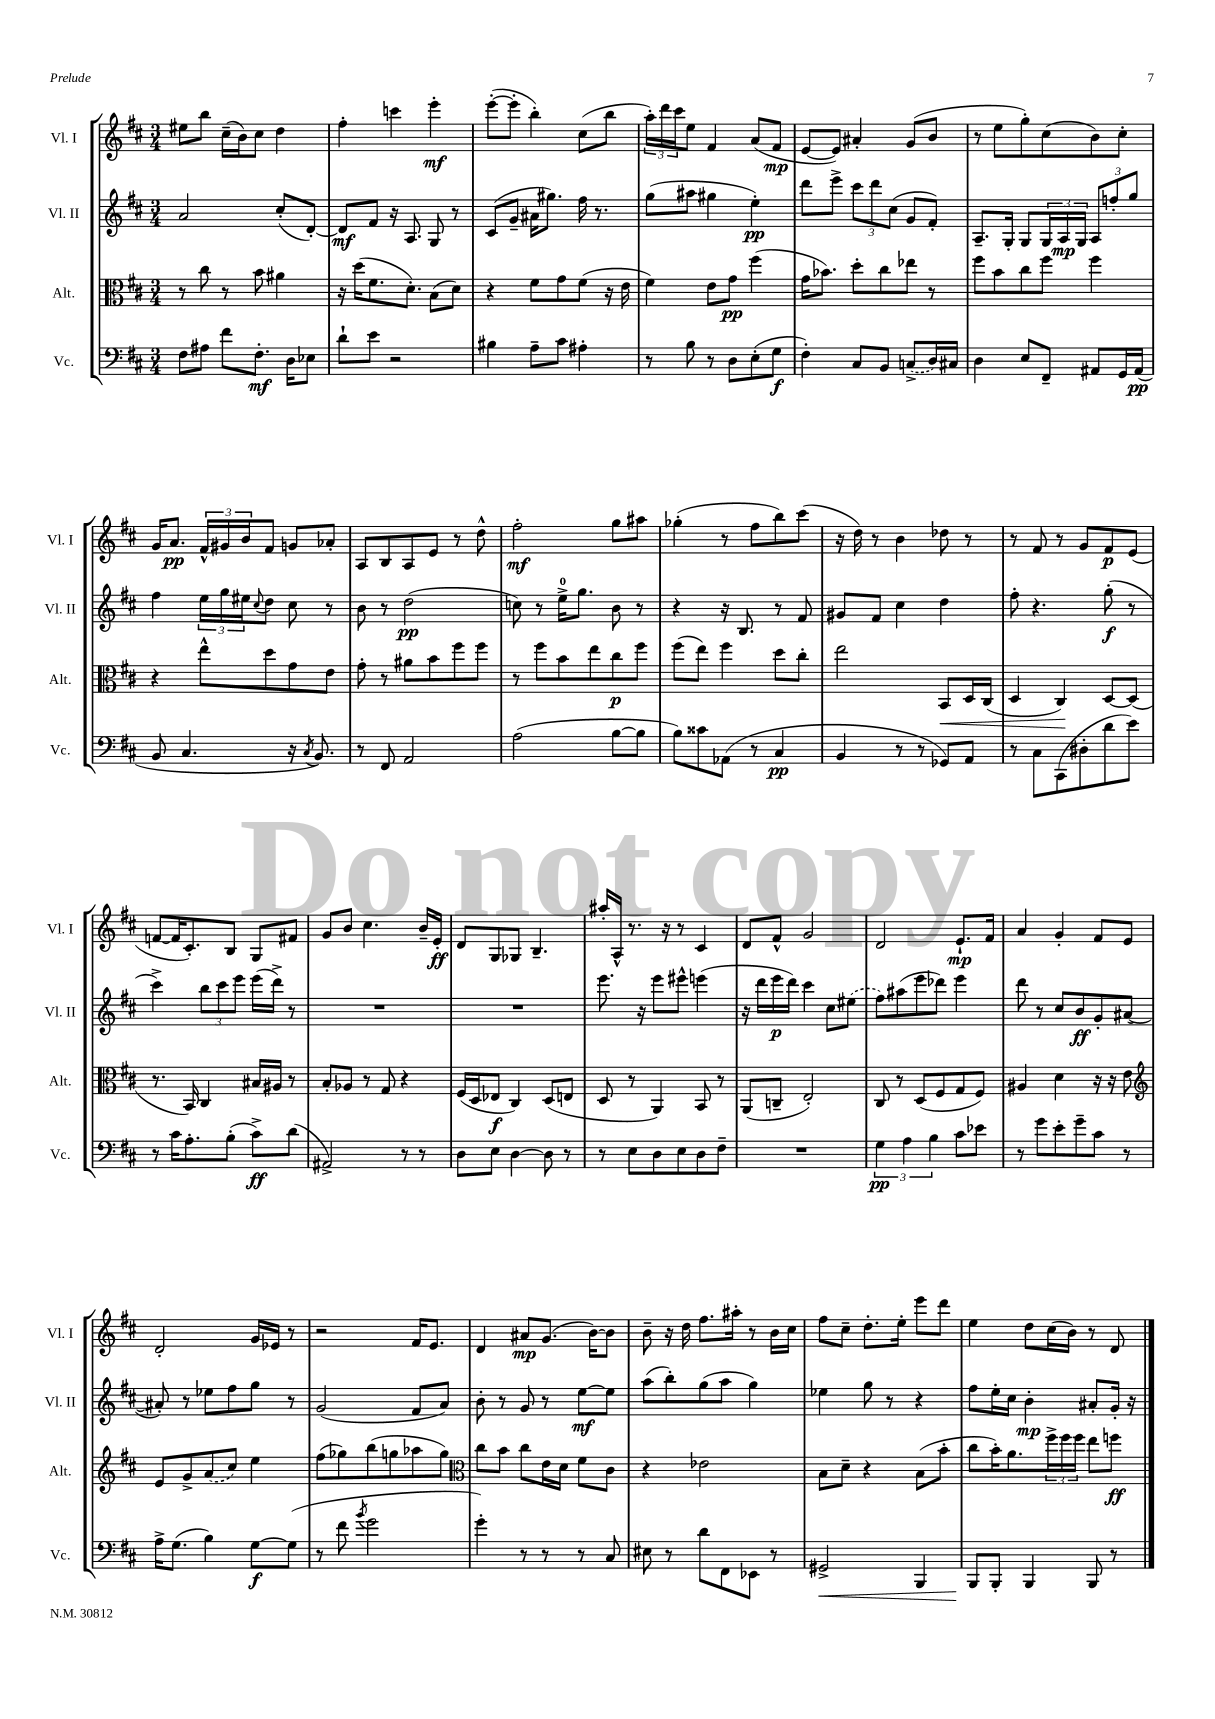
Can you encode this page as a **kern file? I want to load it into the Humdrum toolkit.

**kern	**kern	**kern	**kern
*staff4	*staff3	*staff2	*staff1
*clefF4	*clefC3	*clefG2	*clefG2
*k[f#c#]	*k[f#c#]	*k[f#c#]	*k[f#c#]
*M3/4	*M3/4	*M3/4	*M3/4
8F#	8r	2a	8ee#
8A#	8cc#	.	8bb
8f#	8r	.	(16cc#~
.	.	.	16b)
8.F#'	8b	.	8cc#
.	4a#	(8cc#'	4dd
16D	.	.	.
8E-	.	[8d')	.
=	=	=	=
8d`	16r	8d]	4ff#'
.	(16dd	.	.
8e	8.f#	8f#	.
2r	.	16r	4ccc
.	8.d')	8.A	.
.	(8B	8G	4eee'
.	8d)	8r	.
=	=	=	=
4B#	4r	(8c#	([8eee'
.	.	8g~	8eee']
8A~	8f#	16a#	4bb')
.	.	8.gg#)	.
8c#	8g	.	.
4A#'	(8f#	16ff#	(8cc#
.	.	8.r	.
.	16r	.	8bb
.	16e	.	.
=	=	=	=
8r	4f#)	(8gg	24aa')
.	.	.	24ddd
.	.	.	24ccc#
8B	.	8aa#	8ee
8r	8e	4gg#	4f#
8D	8g	.	.
(8E'	(4ff#	4ee')	(8a
8G	.	.	8f#
=	=	=	=
4F#')	16g	8ddd	[8e
.	8.b-)	.	.
.	.	8eee^	8e])
8C#	8dd'	12ccc#	4a#'
.	.	12ddd	.
8BB	8cc#	.	.
.	.	(12cc#	.
(8C^	8ee-	8g	(8g
16D)	8r	8f#')	8b
16C#	.	.	.
=	=	=	=
4D	8ff#	8.A~	8r
.	8b	.	8ee
.	.	16G'	.
8E	8cc#	8G	8gg')
8FF#~	8ff#	24G	(8cc#
.	.	24A	.
.	.	24G	.
8AA#	4ff#	12A	8b)
.	.	12ff'	.
16GG	.	.	8cc#'
.	.	12gg	.
(16AA#	.	.	.
=	=	=	=
8BB	4r	4ff#	16g
.	.	.	8.a
4.C#	.	.	.
.	8ee^^	24ee	24f#^^
.	.	24gg	24g#
.	.	24ee#	24b
.	.	8qqcc#	.
.	8dd	8dd	8f#
16r	8g	8cc#	8g
8qC#	.	.	.
8.BB)	.	.	.
.	8e	8r	8a-'
=	=	=	=
8r	8g'	8b	8A
8FF#	8r	8r	8B
2AA	8a#	(2dd	8A
.	8b	.	8e
.	8ff#	.	8r
.	8ff#	.	8dd^^
=	=	=	=
(2A	8r	8cc)	2ff#'
.	8ff#	8r	.
.	8b	16ee^	.
.	.	8.gg	.
.	8ee	.	.
[8B	8cc#	8b	8gg
8B]	8ff#	8r	8aa#
=	=	=	=
8B)	(8ff#	4r	(4gg-'
8c##	8ee)	.	.
(8AA-	4ff#	16r	8r
.	.	8.B	.
8r	.	.	8ff#
4C#	8dd	8r	8bb)
.	8cc#'	8f#	(8ccc#
=	=	=	=
4BB	2ee	8g#	16r
.	.	.	16dd)
.	.	8f#	8r
8r	.	4cc#	4b
8r	.	.	.
8GG-)	8BB	4dd	8dd-
8AA	16D	.	8r
.	(16C#	.	.
=	=	=	=
8r	4D	8ff#'	8r
8C#	.	4.r	8f#
(8CC#	4C#)	.	8r
8D#'	.	.	8g
8d	[8D	(8gg'	8f#
8e)	(8D]	8r	(8e
=	=	=	=
8r	8.r	4ccc#^)	[8f
16c#	.	.	16f]
8.A'	16BB)	.	8.c#')
.	4C#	12bb	.
.	.	12ccc#	.
(8B'	.	.	8B
.	.	12eee	.
8c#^)	16B#	(16eee	8G
.	16A#	16ddd^)	.
(8d	8r	8r	8f#
=	=	=	=
2AA#^)	8B'	2.r	8g
.	8A-	.	8b
.	8r	.	4.cc#
.	8G	.	.
8r	4r	.	.
8r	.	.	16b~
.	.	.	16e'
=	=	=	=
8D	(16F#	2.r	8d
.	16D	.	.
8E	8E-	.	8G
[4D	4C#)	.	8G-
.	.	.	4.B~
8D]	(8D	.	.
8r	8E	.	.
=	=	=	=
8r	8D	8.eee	16aa#'
.	.	.	16A^^
8E	8r	.	8.r
.	.	16r	.
8D	4AA)	8eee	.
.	.	.	16r
8E	.	8eee#^^	8r
8D	8BB	(4eee	4c#
8F#~	8r	.	.
=	=	=	=
2.r	(8AA	16r	8d
.	.	16ddd	.
.	8C~	16eee	8f#^^
.	.	16ddd)	.
.	2E')	4ccc#	2g
.	.	8cc#	.
.	.	(8ee#	.
=	=	=	=
6G	8C#	8ff#)	2d
.	8r	(8aa#	.
6A	.	.	.
.	(8D	8eee	.
6B	.	.	.
.	8F#	8ddd-)	.
8c#	8G	4eee	8.e`
8e-	8F#)	.	.
.	.	.	16f#
=	=	=	=
8r	4A#	8ddd	4a
8g	.	8r	.
8e'	4d	8cc#	4g'
8g~	.	8b	.
8c#	16r	8g'	8f#
.	16r	.	.
8r	8e	([8a#	8e
=	=	=	=
*	*clefG2	*	*
16A^	8e	8a#'])	2d'
(8.G	.	.	.
.	8g^	8r	.
4B)	(8a	8ee-	.
.	8cc#)	8ff#	.
[8G	4ee	8gg	16g
.	.	.	16e-
(8G]	.	8r	8r
=	=	=	=
8r	(8ff#	(2g	2r
8f#	8gg-)	.	.
8qb	.	.	.
2g	(8bb	.	.
.	8gg	.	.
.	8aa-	8f#	16f#
.	.	.	8.e
.	8gg)	8a)	.
=	=	=	=
*	*clefC3	*	*
4g')	8cc#	8b'	4d
.	8b	8r	.
8r	8cc#	8g	8a#
8r	16e	8r	(8.g
.	16d	.	.
8r	8f#	[8ee	.
.	.	.	[16b)
8C#	8c#	8ee]	8b]
=	=	=	=
8E#	4r	(8aa	8b~
8r	.	8bb')	16r
.	.	.	16dd
8d	2e-	(8gg	8.ff#
8FF#	.	8aa	.
.	.	.	16aa#'
8EE-	.	4gg)	8r
8r	.	.	16b
.	.	.	16cc#
=	=	=	=
2GG#^	8B	4ee-	8ff#
.	8d~	.	8cc#~
.	4r	8gg	8.dd'
.	.	8r	.
.	.	.	16ee'
4BBB	(8B	4r	8eee
.	8b'	.	8ddd
=	=	=	=
8BBB	8cc#	8ff#	4ee
8BBB'	16b')	16ee'	.
.	8.a	16cc#	.
4BBB	.	4b'	8dd
.	24ff#^	.	(16cc#
.	24ff#	.	.
.	.	.	16b)
.	24ff#	.	.
8BBB	8ee	8a#'	8r
8r	8ff	16g'	8d
.	.	16r	.
==	==	==	==
*-	*-	*-	*-
